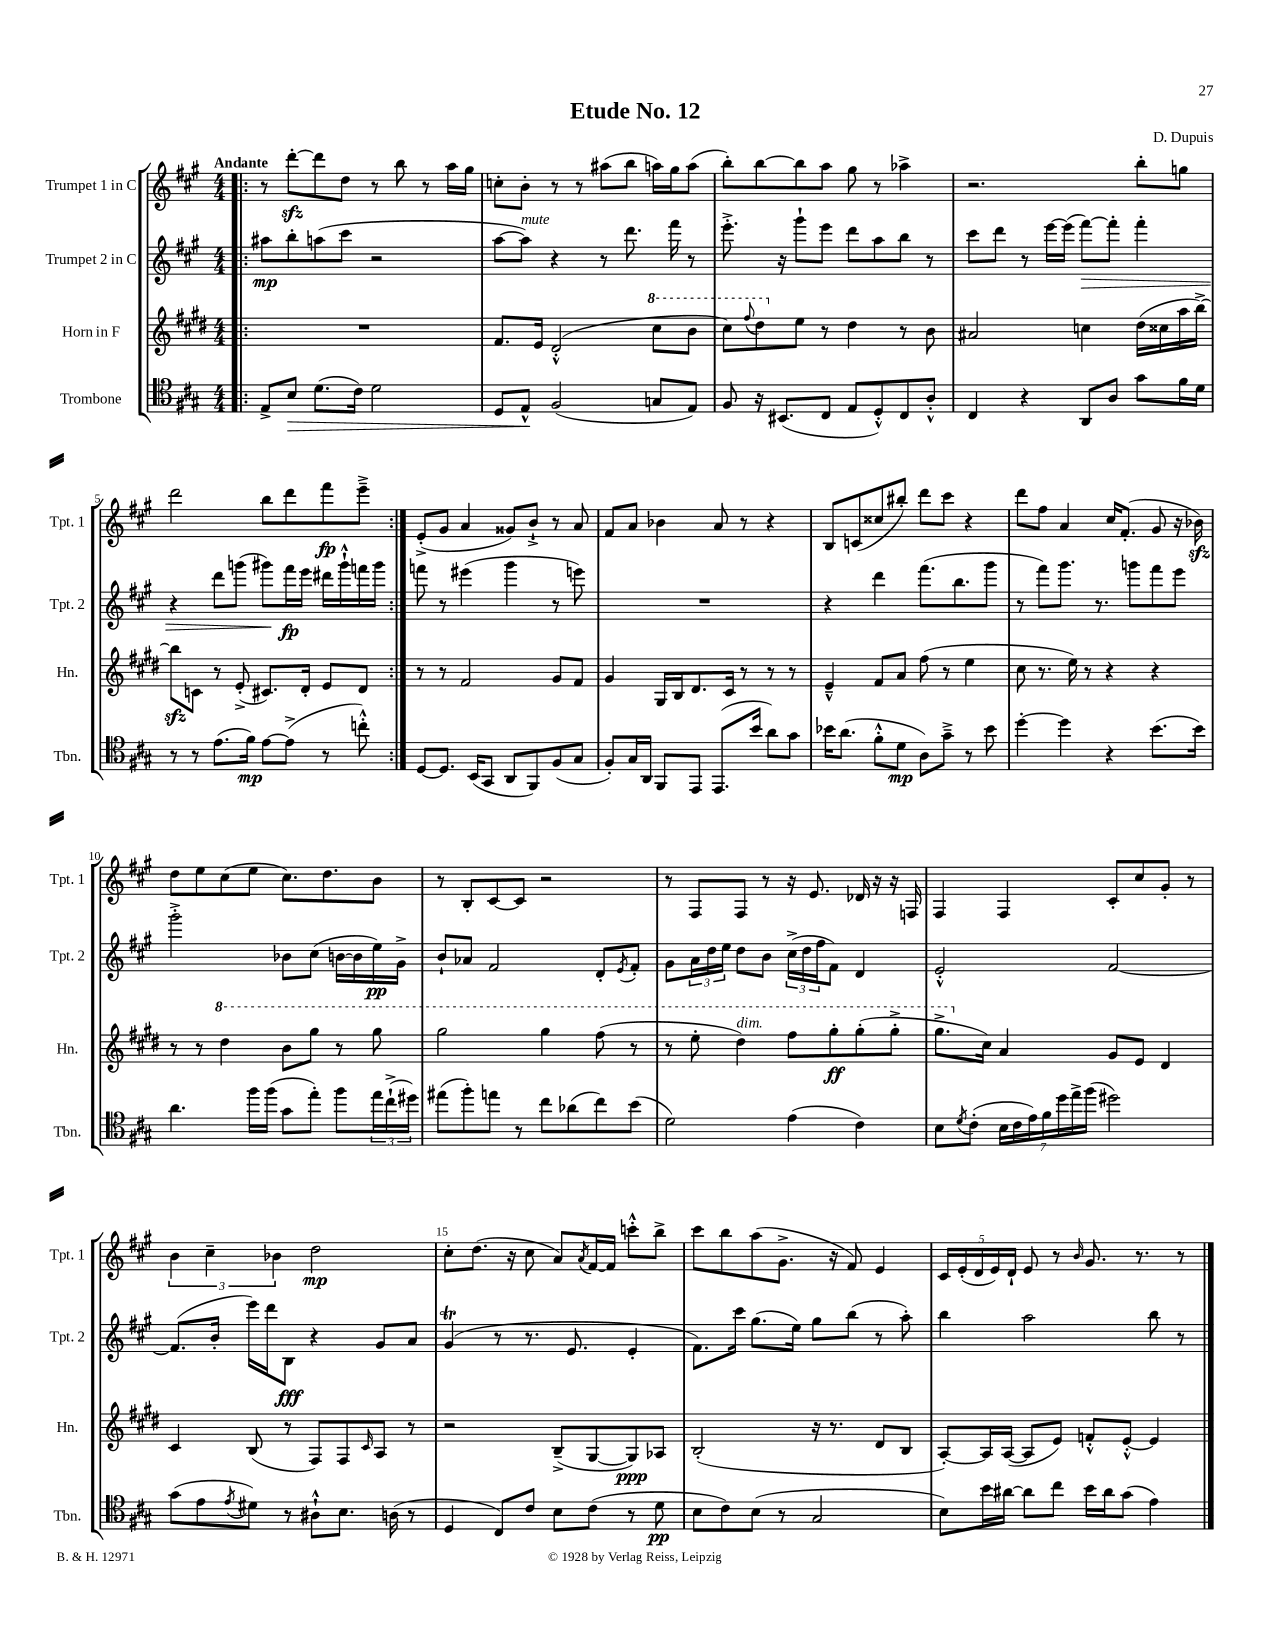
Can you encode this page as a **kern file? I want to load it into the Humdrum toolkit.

**kern	**kern	**kern	**kern
*staff4	*staff3	*staff2	*staff1
*clefC4	*clefG2	*clefG2	*clefG2
*k[f#c#g#]	*k[f#c#g#d#]	*k[f#c#g#]	*k[f#c#g#]
*M4/4	*M4/4	*M4/4	*M4/4
=!|:	=!|:	=!|:	=!|:
8E^	1r	8aa#	8r
8B	.	8bb'	[8ddd'
(8.d	.	(8aa	8ddd]
.	.	8ccc#	8dd
16c#)	.	.	.
2d	.	2r	8r
.	.	.	8bb
.	.	.	8r
.	.	.	16aa
.	.	.	16gg#
=	=	=	=
8D	8.f#	[8aa	8cc'
8E^^	.	8aa])	8b'
.	16e	.	.
(2F#	(2d#'^^	4r	8r
.	.	.	8r
.	.	8r	(8aa#
.	.	8.ddd	8bb
8G	8ccc#	.	16aa)
.	.	16fff#	16gg#
8E)	8bb	8r	(8aa
=	=	=	=
8F#	8ccc#)	8.eee'^	8bb')
.	8qqfff#	.	.
16r	8ddd#	.	[8bb
(8.BB#	.	16r	.
.	8ee	8ggg#`	8bb]
8C#	8r	8eee	8aa
8E	4dd#	8ddd	8gg#
8D'^^)	.	8aa	8r
8C#	8r	8bb	4aa-^
8A'^^	8b	8r	.
=	=	=	=
4C#	2a#	8ccc#	2.r
.	.	8ddd	.
4r	.	8r	.
.	.	[16eee	.
.	.	(16eee]	.
8AA	4cc	[8fff#)	.
8A	.	8fff#']	.
8g#	(16dd#	4fff#'	8bb'
.	16cc##	.	.
16f#	16aa	.	8gg
16d	[16bb^)	.	.
=	=	=	=
8r	8bb]	4r	2ddd
8r	8c	.	.
(8.e	8r	8ddd	.
.	(8e'^	(8ggg	.
16f#)	.	.	.
[8e	8.c#)	8ggg#)	8bb
(8e^]	.	16fff#	8ddd
.	16d#'	16eee	.
8r	8e	16ddd#	8fff#
.	.	16ggg#`^^	.
8cc'^^)	8d#	16fff	8eee~^
.	.	16ggg#	.
=:|!	=:|!	=:|!	=:|!
[8D	8r	8fff	(8e'^
8.D]	8r	8r	8g#
.	2f#	(4eee#	4a
(16BB	.	.	.
8GG#	.	.	.
8AA	.	4ggg#	8g##)
8FF#)	.	.	8b`^
(8F#	8g#	8r	8r
8G#	8f#	8eee)	8a
=	=	=	=
8F#')	4g#	1r	8f#
16G#	.	.	8a
16AA	.	.	.
8FF#	16G#	.	4b-
.	16B	.	.
8EE	8.d#	.	.
(8.EE	.	.	8a
.	16c#	.	.
.	8r	.	8r
16b	.	.	.
8a)	8r	.	4r
8g#	8r	.	.
=	=	=	=
16b-	4e~^^	4r	8B
(8.a	.	.	.
.	.	.	(8c
8f#'^^	8f#	4ddd	8cc##
8d	8a	.	8bb#')
8A)	(8ff#	(8.fff#	8ddd
8g#~^	8r	.	8ccc#
.	.	8.bb	.
8r	4ee	.	4r
8b-	.	8ggg#	.
=	=	=	=
[4dd'	8cc#	8r	8ddd
.	8.r	8fff#)	8ff#
4dd]	.	8.ggg#	4a
.	16ee)	.	.
.	8r	.	.
.	.	8.r	.
4r	4r	.	16cc#
.	.	.	(8.f#'
.	.	8ggg	.
(8.b	4r	8fff#	8g#
.	.	8eee	16r
16b)	.	.	16b-)
=	=	=	=
4.a	8r	2ggg#'^	8dd
.	8r	.	8ee
.	4ddd#	.	(8cc#
16ff#	.	.	8ee
(16ff#	.	.	.
8g#	8bb	8b-	8.cc#)
8ee')	8ggg#	(8cc#	.
.	.	.	8.dd
8ff#	8r	[16b	.
.	.	16b]	.
24ee	8ggg#	16ee)	8b
(24cc#`^	.	.	.
.	.	16g#^	.
24dd#)	.	.	.
=	=	=	=
(8ee#	2ggg#	8b`	8r
8ff#')	.	8a-	8B'
8ee	.	2f#	[8c#
8r	.	.	8c#]
8cc#	4ggg#	.	2r
(8a-	.	.	.
8cc#)	(8fff#	8d'	.
.	.	8qe	.
(8b	8r	8f#'	.
=	=	=	=
2d)	8r	8g#	8r
.	8eee'	24a	8F#
.	.	24dd	.
.	.	24ee	.
.	4ddd#)	8dd	8F#
.	.	8b	8r
(4e	8fff#	(24cc#^	16r
.	.	24dd	.
.	.	.	8.e
.	.	24ff#	.
.	8ggg#'	8f#)	.
4c#)	(8ggg#'	4d	16d-
.	.	.	16r
.	8ggg#'^	.	16r
.	.	.	16F
=	=	=	=
8B	8.ggg#^	2e'^^	4F#
8qd	.	.	.
(8c#'	.	.	.
.	16cc#)	.	.
28B	4a	.	4F#
28c#	.	.	.
28e)	.	.	.
28f#	.	.	.
28dd	.	.	.
28ee^	.	.	.
(28ff#	.	.	.
2dd#)	8g#	[2f#	8c#'
.	8e	.	8cc#
.	4d#	.	8g#'
.	.	.	8r
=	=	=	=
(8g#	4c#	(8.f#]	6b
8e	.	.	.
.	.	.	6cc#~
.	.	16b'	.
8qe	.	.	.
8d#)	(8B	16eee)	.
.	.	16ddd	.
.	.	.	6b-
8r	8r	8B	.
8A#`^^	8F#)	4r	2dd
8.B	8F#	.	.
.	16qqc#	.	.
.	8A	8g#	.
(16A	.	.	.
8r	8r	8a	.
=	=	=	=
4D	2r	(4g#	8cc#'
.	.	.	(8.dd
8C#)	.	8r	.
.	.	.	16r
8c#	.	8.r	8cc#
8B	(8B~^	.	8a)
.	.	8.e	.
.	.	.	8qa
(8c#	[8G#	.	[16f#
.	.	.	16f#]
8r	8G#])	4e'	8ccc'^^
8d	8A-	.	8bb^
=	=	=	=
8B	(2B'	8.f#)	8ccc#
8c#)	.	.	8bb
.	.	16ccc#	.
(8B	.	(8.gg#	(8aa
8r	.	.	8.g#^
.	.	16ee)	.
2G#	16r	8gg#	.
.	8.r	.	16r
.	.	(8bb	8f#)
.	8d#	8r	4e
.	8B	8aa')	.
=	=	=	=
8B)	[8A')	4bb	20c#
.	.	.	(20e'
.	.	.	20d
16b	16A]	.	.
.	.	.	20e)
[16a#	([16A	.	.
.	.	.	20d`
8a#]	8A]	2aa	8e
8cc#	8e)	.	8r
.	.	.	16qqb
16b	8f'^^	.	8.g#
16a#	.	.	.
(8g#	[8e'^^	.	.
.	.	.	8.r
4e)	4e]	8bb	.
.	.	8r	8r
==	==	==	==
*-	*-	*-	*-
